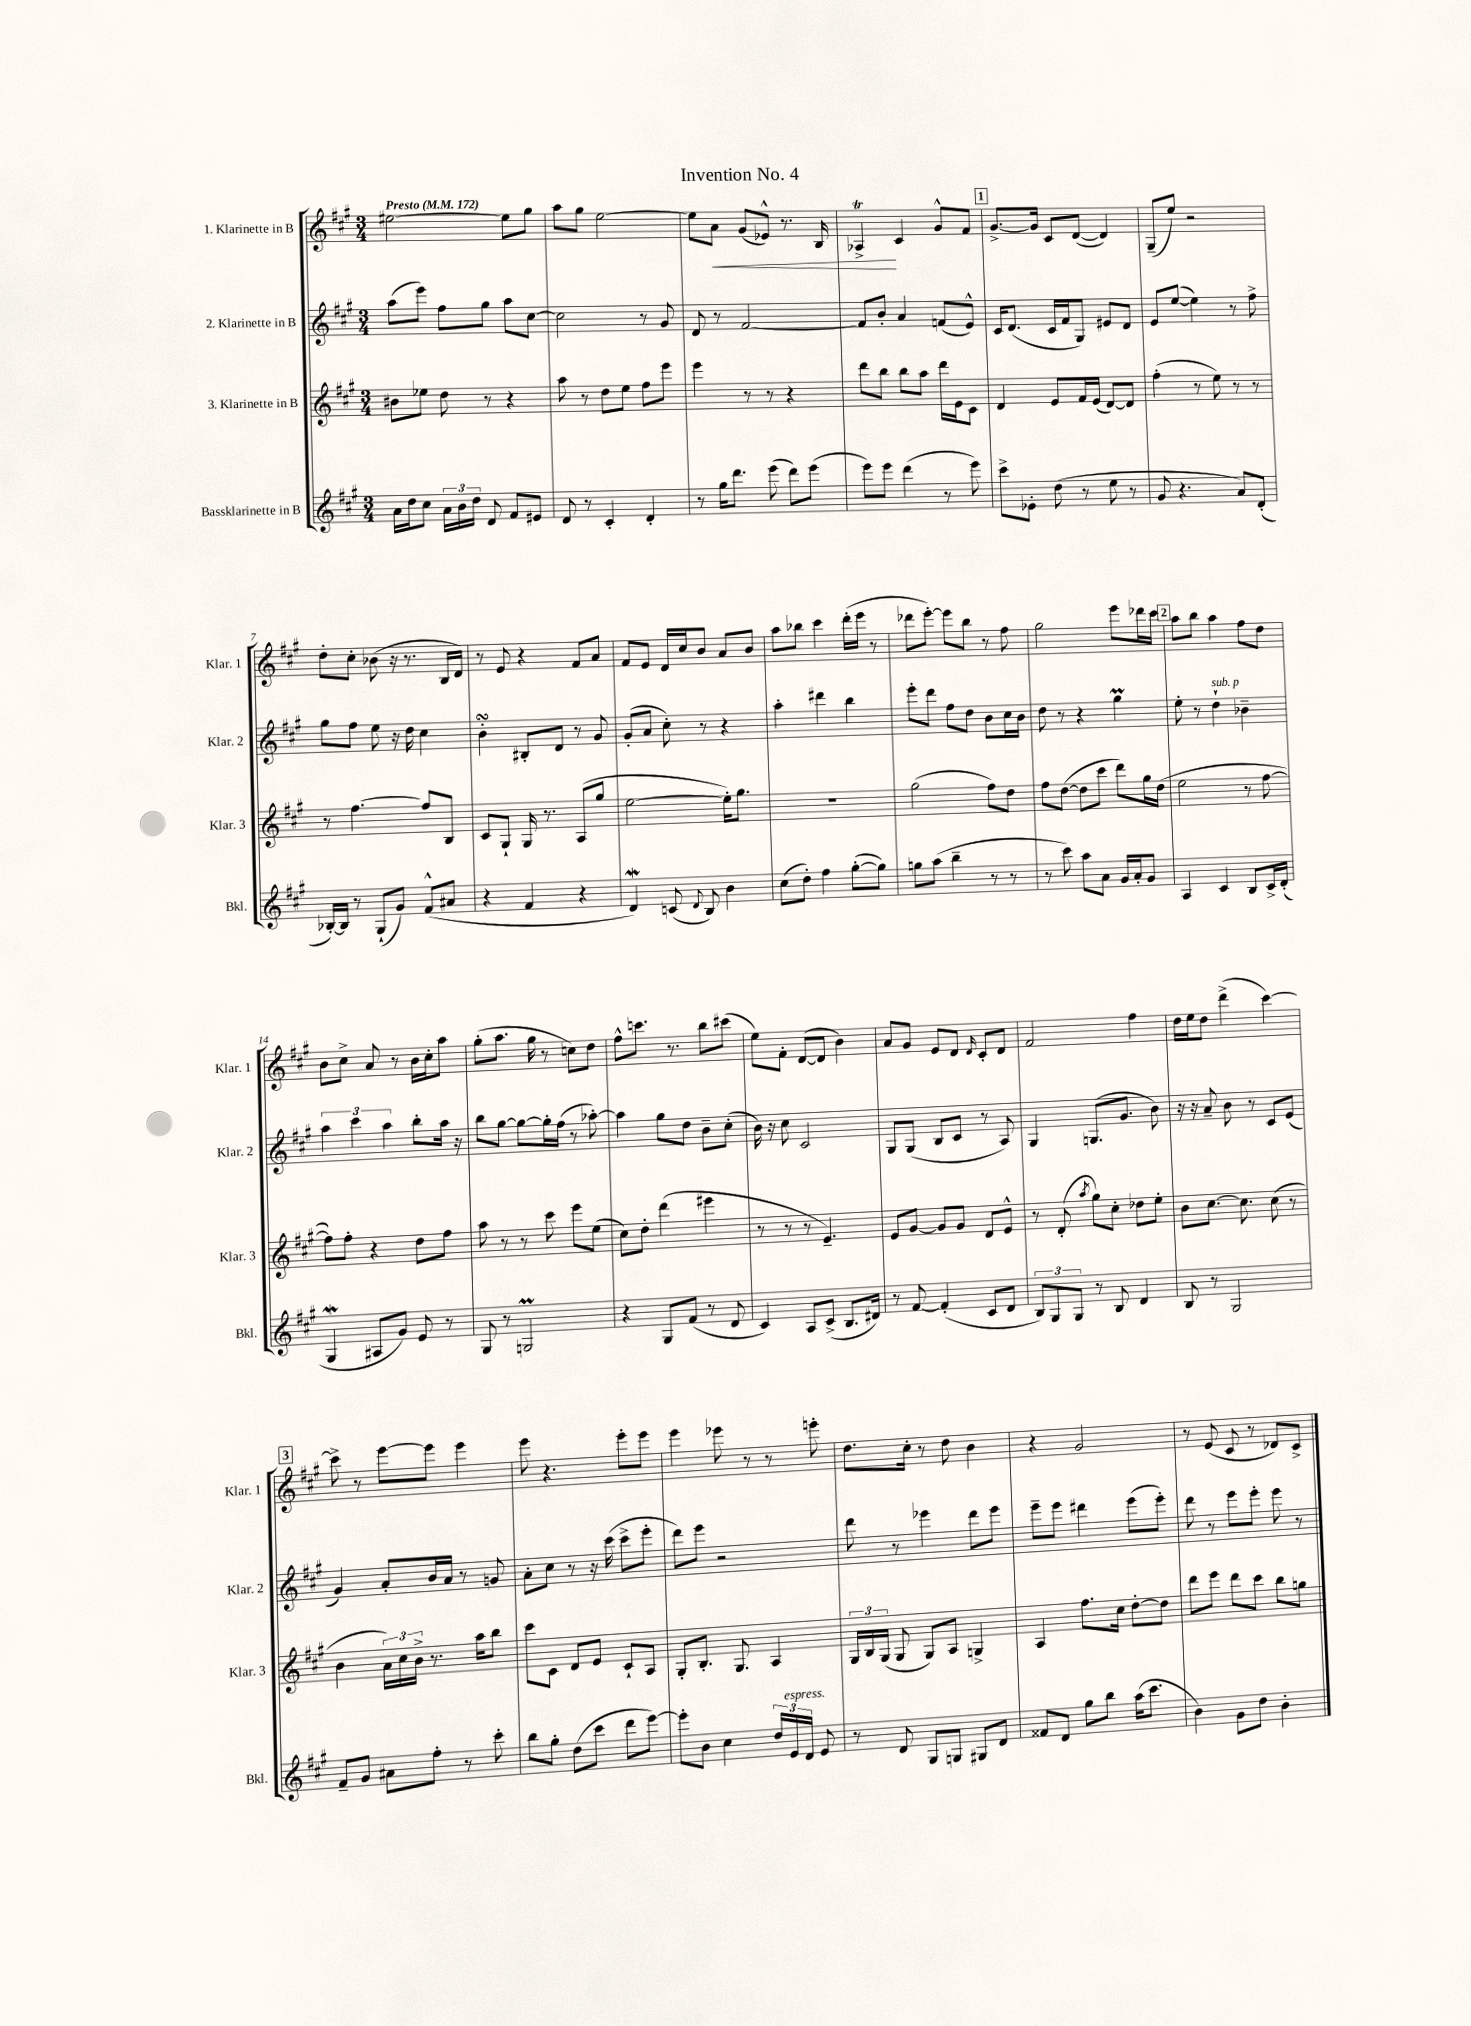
\header { title = "Invention No. 4" }
<<
\new StaffGroup <<
\new Staff = "s0" \with { instrumentName = "1. Klarinette in B" shortInstrumentName = "Klar. 1" } {
    \clef treble \key a \major \numericTimeSignature \time 3/4 \tempo "Presto" 4 = 172
    \autoBeamOff eis''2~ eis''8[ gis''8] |
    a''8[ gis''8] e''2~ |
    e''8[ a'8]\< gis'8[( ees'8]-^) r8. b16 |
    aes4->\trill\! cis'4 gis'8[-^ fis'8] |
    \mark \markup { \box "1" } gis'8.[~-> gis'16] cis'8[ d'8]~( d'4) |
    gis8[--( e''8]) r2 |
    d''8[-. cis''8]-. bes'8( r16 r8. b16[ d'16]) |
    r8 e'8 r4 fis'8[ a'8] |
    fis'8[ e'8] d'16[ cis''16 b'8] a'8[ b'8] |
    a''8[ bes''8] cis'''4 d'''16[-.( e'''16] r8 |
    des'''8[ e'''8]~-.) e'''8[ b''8] r8 fis''8 |
    gis''2 e'''8[ des'''16 cis'''16] |
    \mark \markup { \box "2" } a''8[ b''8] a''4 fis''8[ d''8] |
    b'8[ cis''8]-> a'8 r8 b'16[ cis''16-. a''8] |
    gis''8[-.( a''8.] gis''16 r8 c''8[) d''8] |
    fis''8[-^ c'''8.] r8. b''8[ cis'''8]( |
    e''8[) fis'8]-. d'8[~( d'8] b'4) |
    a'8[ gis'8] e'8[ d'8] \grace { d'16 } cis'8[-. d'8] |
    fis'2 fis''4 |
    d''16[ e''16 d''8] d'''4->( cis'''4~) |
    \mark \markup { \box "3" } cis'''8-> r8 e'''8[~ e'''8] e'''4 |
    e'''8 r4. e'''8[-. e'''8] |
    e'''4 ees'''8 r8 r8 e'''8-. |
    d''8.[ cis''16]-. r8 d''8 b'4 |
    r4 gis'2 |
    r8 e'8( cis'8 r8 des'8[) cis'8]-> \bar "|." |
}
\new Staff = "s1" \with { instrumentName = "2. Klarinette in B" shortInstrumentName = "Klar. 2" } {
    \clef treble \key a \major \numericTimeSignature \time 3/4
    \autoBeamOff a''8[( e'''8]) fis''8[ gis''8] a''8[ cis''8]~ |
    cis''2 r8 gis'8 |
    d'8 r8 fis'2~ |
    fis'8[ b'8]-. a'4 f'8[( e'8]-^) |
    \mark \markup { \box "1" } cis'16[ d'8.]( cis'16[ fis'16 gis8]) eis'8[ d'8] |
    e'8[ e''8]~( e''4) r8 fis''8-> |
    gis''8[ fis''8] e''8 r16 d''16 cis''4 |
    b'4-.\turn bis8[-. d'8] r8 gis'8 |
    gis'8[-.( a'8] cis''8-.) r8 r4 |
    a''4-. dis'''4 b''4 |
    e'''8[-. d'''8] fis''8[ d''8] b'8[ cis''16 b'16] |
    d''8 r8 r4 gis''4\prall |
    \mark \markup { \box "2" } e''8-. r8 d''4-!^\markup { \italic "sub. p" } bes'4-- |
    \tuplet 3/2 { a''4 cis'''4 a''4 } b''8[-. a''16] r16 |
    b''8[ gis''8]~ gis''8[~ gis''16-. fis''16]( r8 aes''8~-.) |
    aes''4 gis''8[ d''8] b'8[-- cis''8]-.( |
    b'16) r16 cis''8 cis'2 |
    gis8[ gis8]( b8[ cis'8] r8 a8) |
    gis4 g8.[( gis'8.] b'8) |
    r16 r16 a'8-- b'8 r8 cis'8[ e'8]( |
    \mark \markup { \box "3" } gis'4) a'8[-. b'16 a'16] r8 g'8 |
    a'8[-. cis''8] r8 r16 cis'''16( cis'''8[-> e'''8]-. |
    d'''8[) e'''8] r2 |
    d'''8 r8 ees'''4 d'''8[ ees'''8] |
    e'''8[-- e'''8] dis'''4 e'''8[( e'''8]-.) |
    d'''8 r8 e'''8[ e'''8]-. e'''8 r8 \bar "|." |
}
\new Staff = "s2" \with { instrumentName = "3. Klarinette in B" shortInstrumentName = "Klar. 3" } {
    \clef treble \key a \major \numericTimeSignature \time 3/4
    \autoBeamOff bis'8[ ees''8] d''8 r8 r4 |
    a''8 r8 d''8[ e''8] fis''8[ e'''8] |
    e'''4 r8 r8 r4 |
    d'''8[ b''8] b''8[ a''8] d'''16[ e'16 cis'8] |
    \mark \markup { \box "1" } d'4 e'8[ fis'16 e'16]( d'8[~) d'8] |
    fis''4-.( r8 e''8) r8 r8 |
    r8 fis''4.~ fis''8[ b8] |
    cis'8[ gis8]-! gis16 r8. a8[( gis''8] |
    e''2~ e''16[-.) gis''8.] |
    R2. |
    gis''2( fis''8[) d''8] |
    fis''8[ d''8]~( d''8[ cis'''8] d'''8[) gis''16 d''16]( |
    \mark \markup { \box "2" } e''2 r8 fis''8~ |
    fis''8[) fis''8]-. r4 d''8[ fis''8] |
    a''8 r8 r8 cis'''8 e'''8[ e''8]( |
    cis''8[) d''8]-. d'''4( eis'''4 |
    r8 r8 r8 e'4.--) |
    e'8[ gis'8]~ gis'8[ gis'8] d'8[ e'8]-^ |
    r8 d'8-.( \acciaccatura { a''8 } gis''8[) cis''8]-. des''8[ e''8]-. |
    b'8[ cis''8.]~ cis''8. cis''8( r8 |
    \mark \markup { \box "3" } b'4 \tuplet 3/2 { a'16[) cis''16 b'16]-> } r8. a''16[ b''8] |
    cis'''8[ cis'8] d'8[ e'8] cis'8[-! a8] |
    gis8[-. b8.]-. gis8. a4 |
    \tuplet 3/2 { gis16[ b16 gis16]( } gis8 gis8[) a8] g4-> |
    a4 fis''8.[ cis''16] d''8[~-. d''8] |
    d'''8[ e'''8] d'''8[ cis'''8] b''8[ g''8] \bar "|." |
}
\new Staff = "s3" \with { instrumentName = "Bassklarinette in B" shortInstrumentName = "Bkl." } {
    \clef treble \key a \major \numericTimeSignature \time 3/4
    \autoBeamOff a'16[ d''16 cis''8] \tuplet 3/2 { a'16[ b'16 d''16] } d'8 fis'8[ eis'8] |
    d'8 r8 cis'4-. d'4-. |
    r8 gis''16[ d'''8.] e'''8( d'''8[) e'''8]( |
    e'''8[) e'''8] d'''4( r8 e'''8) |
    \mark \markup { \box "1" } cis'''8[-> ees'8]-. d''8( r8 e''8 r8 |
    gis'8 r4. a'8[) d'8]-.( |
    bes16[~-.) bes16] r8 gis8[-!( gis'8]) fis'8[-^( ais'8] |
    r4 fis'4 r4 |
    d'4\mordent) c'8( \appoggiatura { d'8 } b8) b'4 |
    cis''8[( d''8]-.) fis''4 gis''8[~-.( gis''8]) |
    g''8[ a''8]( b''4-- r8 r8 |
    r8 cis'''8) a''8[ a'8] gis'16[ a'16-. gis'8] |
    \mark \markup { \box "2" } a4 cis'4 b8[ cis'16-> d'16]-.( |
    gis4\mordent ais8[ gis'8]) e'8 r8 |
    gis8 r8 g2\prall |
    r4 gis8[ fis'8]( r8 d'8 |
    cis'4) a8[ cis'8]->( b8.[ dis'16]) |
    r8 fis'8~ fis'4-.( cis'8[ d'8] |
    \tuplet 3/2 { b8[) gis8 gis8] } r8 b8 d'4 |
    b8 r8 gis2 |
    \mark \markup { \box "3" } fis'8[-- gis'8] ais'8[ fis''8]-. r8 cis'''8-. |
    b''8[ gis''8]-. d''8[( cis'''8] d'''8[ e'''8]~) |
    e'''8[-. b'8] cis''4 \tuplet 3/2 { d''16[ e'16^\markup { \italic "espress." } d'16] } e'8 |
    r8 d'8 gis8[ g8] gis8[ d'8] |
    fisis'8[ d'8] gis''8[ b''8] a''16[( cis'''8.] |
    b'4) gis'8[ d''8] b'4-. \bar "|." |
}
>>
>>
